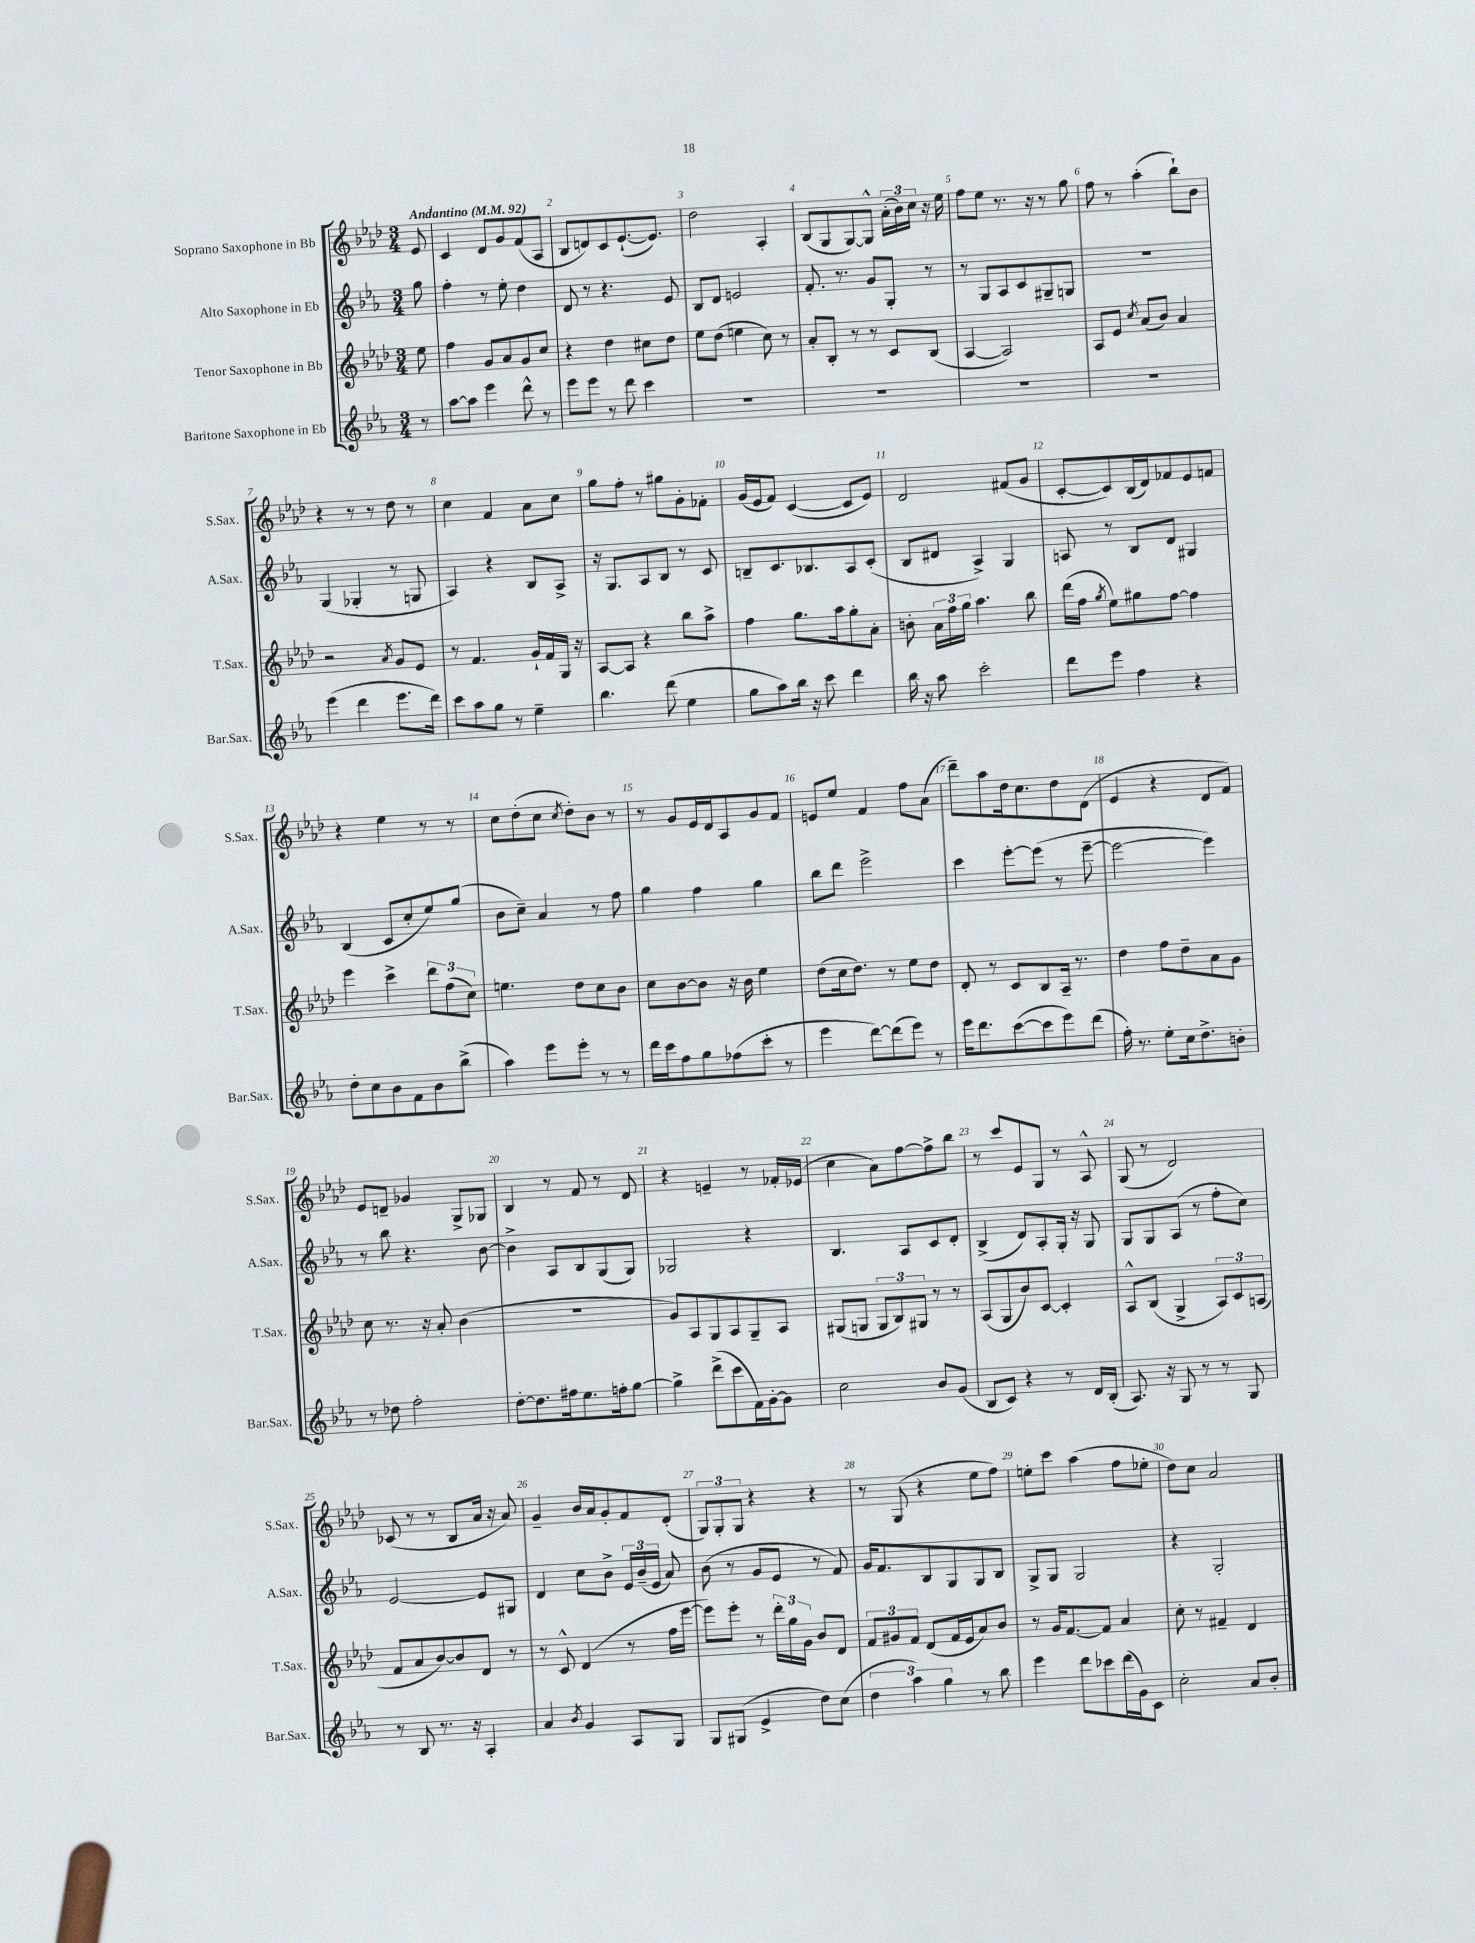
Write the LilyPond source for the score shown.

<<
\new StaffGroup <<
\new Staff = "s0" \with { instrumentName = "Soprano Saxophone in Bb" shortInstrumentName = "S.Sax." } {
    \clef treble \key aes \major \numericTimeSignature \time 3/4 \partial 8 \tempo "Andantino" 4 = 92
    \autoBeamOff ees'8 |
    c'4 des'8[ g'8 f'8( aes8] |
    bes8[ d'8) c'8 ees'8.~-!( ees'8.]) |
    des''2 aes4-. |
    bes8[( g8 g8~) g8]-^ \tuplet 3/2 { aes'16[-.( bes'16) c''16] } r16 ees''16 |
    f''8[ ees''8] r8. r16 r8 g''8 |
    f''8 r8 aes''4-.( bes''8[-!) bes'8] |
    r4 r8 r8 des''8 r8 |
    c''4 f'4 aes'8[ c''8] |
    g''8[ f''8]-. r8 gis''8[ g'8-. fes'8]-. |
    g'16[( ees'16 f'8]) c'4~( c'8[ ees'8]) |
    des'2 fis'8[( g'8] |
    c'8[~-. c'8) bes16( des'16) fes'8 ees'8 f'8] |
    r4 ees''4 r8 r8 |
    c''8[ des''8-.( c''8] \acciaccatura { c''8 } des''8[-.) bes'8] r8 |
    r8 g'8[ ees'16 des'16 aes8 g'8 f'8] |
    e'8[ ees''8] f'4 f''8[ aes'8]( |
    des'''8[--) aes''8 des''16 c''8. des''8 des'8]( |
    ees'4 r4 des'8[ f'8]) |
    ees'8[ d'8]-- ges'4 g8[-> ges8] |
    bes4 r8 f'8 r8 des'8 |
    r4 e'4-- r8 fes'16[-. ees'16]( |
    c''4 aes'8[) f''8~ f''8-> bes''8] |
    r8 c'''8[ ees'8 g8] r8 aes8-^ |
    g8( r8 des'2) |
    ces'8( r8 r8 bes8[ aes'16] r16 aes'8) |
    g'4-- bes'16[ aes'16 g'8-. f'8 des'8]-.( |
    \tuplet 3/2 { g8[) g8-. g8] } r4 r4 |
    r8 g8( r4 ees''8[ f''8]) |
    e''8[-. c'''8] aes''4( f''8[ ees''8]-. |
    des''8[) c''8] aes'2 \bar "|." |
}
\new Staff = "s1" \with { instrumentName = "Alto Saxophone in Eb" shortInstrumentName = "A.Sax." } {
    \clef treble \key ees \major \numericTimeSignature \time 3/4 \partial 8
    \autoBeamOff g''8 |
    f''4-. r8 ees''8-. d''4 |
    d'8 r8 r4. ees'8 |
    bes8[ d'8] e'2 |
    f'8.-. r8. g'8[ g8]-. r8 |
    r8 g8[ aes8 c'8 gis8-- g8] |
    R2. |
    g4( ges4-. r8 g8 |
    aes4) r4 bes8[ aes8]-> |
    r16 g8.[ aes8 bes8] r8 c'8 |
    b8[-- c'8. bes8. aes8 c'8]-.( |
    bes8[ dis'8] aes4->) g4 |
    a8 r8 bes8[ d'8] gis4 |
    bes4( c'8[ c''8-. ees''8) g''8]( |
    bes'8[ c''8]--) aes'4 r8 f''8 |
    g''4 f''4 g''4 |
    bes''8[ d'''8] ees'''2-> |
    c'''4 ees'''8[~-. ees'''8]( r8 ees'''8~-- |
    ees'''2~ ees'''4) |
    r8 bes''8 r4. bes'8~ |
    bes'4-> aes8[ bes8 g8( g8]) |
    ges2 r4 |
    bes4. aes8[ c'8 d'8]-. |
    bes4->( d'8[) aes8-. g16]-. r16 g8 |
    g8[ g8 aes8]( r8 f''8[-. c''8]) |
    ees'2~ ees'8[ gis8] |
    d'4 c''8[ bes'8]-> \tuplet 3/2 { ees'16[ bes'16--( ees'16] } aes'8) |
    bes'8( r8 g'8[ ees'8] r8 f'8) |
    g'16[ f'8. bes8 g8 g8 bes8] |
    g8[-> g8] g2 |
    r4 g2-. \bar "|." |
}
\new Staff = "s2" \with { instrumentName = "Tenor Saxophone in Bb" shortInstrumentName = "T.Sax." } {
    \clef treble \key aes \major \numericTimeSignature \time 3/4 \partial 8
    \autoBeamOff ees''8 |
    f''4 g'8[ aes'8 g'8 c''8] |
    r4 des''4 cis''8[ des''8] |
    ees''8[ des''8]( e''4 c''8) r8 |
    aes'8[-. bes8]-. r8 r8 c'8[ bes8]( |
    aes4~ aes2) |
    aes8[ ees'8] \acciaccatura { c''8 } aes'8[( bes'8]) aes'4 |
    r2 \acciaccatura { aes'8 } g'8[ ees'8] |
    r8 f'4. g'16[-! f'16 g16] r16 |
    aes8[~ aes8] r4 bes''8[ aes''8]-> |
    f''4 g''8.[ aes''16 g''8-. aes'8]-. |
    b'8-. \tuplet 3/2 { aes'16[ f''16 g''16] } aes''4. bes''8 |
    des'''16[( f''16] \acciaccatura { g''8 } ees''8[) gis''8 f''8]~ f''4 |
    ees'''4 c'''4-> \tuplet 3/2 { des'''8[ f''8( c''8]) } |
    e''4. des''8[ c''8 bes'8] |
    c''8[ bes'8~ bes'8] r16 bes'16 ees''4 |
    des''8[( c''16 des''8.]) r8 ees''8[ des''8] |
    des'8-. r8 c'8[ bes8 aes16]-- r8. |
    des''4 f''8[ des''8-- aes'8 g'8] |
    c''8 r8. r16 aes'8-. bes'4( |
    R2. |
    g'8[) aes8 g8 aes8 g8-- aes8] |
    gis8[( g8] \tuplet 3/2 { g8[ bes8) gis8] } r8 r8 |
    aes8[( g8 bes'8) c'8]~ c'4-. |
    aes8[-^ bes8]( g4-> \tuplet 3/2 { aes8[) c'8 a8]( } |
    f'8[ aes'8 bes'8~) bes'8 des'8] r8 |
    r8 c'8-^ des'4( r8 f''16[ ees'''16]~ |
    ees'''8[) ees'''8]-. r8 \tuplet 3/2 { des'''16[-. g''16 g'16] } bes'8[ des'8] |
    \tuplet 3/2 { f'8[ gis'8 f'8] } des'8[( f'16 ees'16 aes'8) bes'8] |
    r8 g'16[ f'8.~ f'8] aes'4 |
    c''8-. r8 fis'4-- des'4 \bar "|." |
}
\new Staff = "s3" \with { instrumentName = "Baritone Saxophone in Eb" shortInstrumentName = "Bar.Sax." } {
    \clef treble \key ees \major \numericTimeSignature \time 3/4 \partial 8
    \autoBeamOff r8 |
    aes''8[~ aes''8] ees'''4 d'''8-^ r8 |
    ees'''8[ ees'''8] r8 d'''8 c'''4 |
    R2. |
    R2. |
    R2. |
    R2. |
    ees'''4( d'''4 ees'''8.[ d'''16]) |
    c'''8[ aes''8 g''8] r8 ees''4-- |
    bes''4. d'''8( ees''4 |
    g''8[ aes''8) bes''16] r16 c'''8 d'''4 |
    bes''16 r16 aes''8 c'''2-. |
    d'''8[ ees'''8] f''4 r4 |
    d''8[-. c''8 bes'8 f'8 bes'8 bes''8]->( |
    aes''4) ees'''8[ ees'''8]-. r8 r8 |
    d'''16[ c'''16 f''8 g''8 fes''8( c'''8]-. r8 |
    ees'''4 d'''8[~) d'''8( ees'''8]) r8 |
    ees'''16[ d'''8. c'''8~( c'''8 ees'''8) d'''8]( |
    f''16-.) r8. ees''8[-. c''16 d''8.-> b'8]-. |
    r8 des''8 f''2-. |
    d''8[~-. d''8. fis''16 ees''8. f''16-. g''8]~ |
    g''4-> d'''8[->( c'''8 f'16) g'16~-. g'8] |
    c''2 bes'8[ g'8]( |
    bes8[ c'8]) r4 r8 d'16[ bes16]-.( |
    aes8.) r16 g8 r8 r8 g8 |
    r8 bes8 r8. r16 aes4-. |
    aes'4 \acciaccatura { bes'8 } g'4 aes8[ g8] |
    g8[ gis8]( ees'4-> d''8[) c''8]( |
    \tuplet 3/2 { d''4 aes''4) g''4 } r8 bes''8 |
    ees'''4 d'''8[ ces'''8 d'''16( g'16) c'8] |
    c''2-. aes'8[ bes'8]-. \bar "|." |
}
>>
>>
\layout { \context { \Score \override BarNumber.break-visibility = ##(#f #t #t) barNumberVisibility = #all-bar-numbers-visible } }
